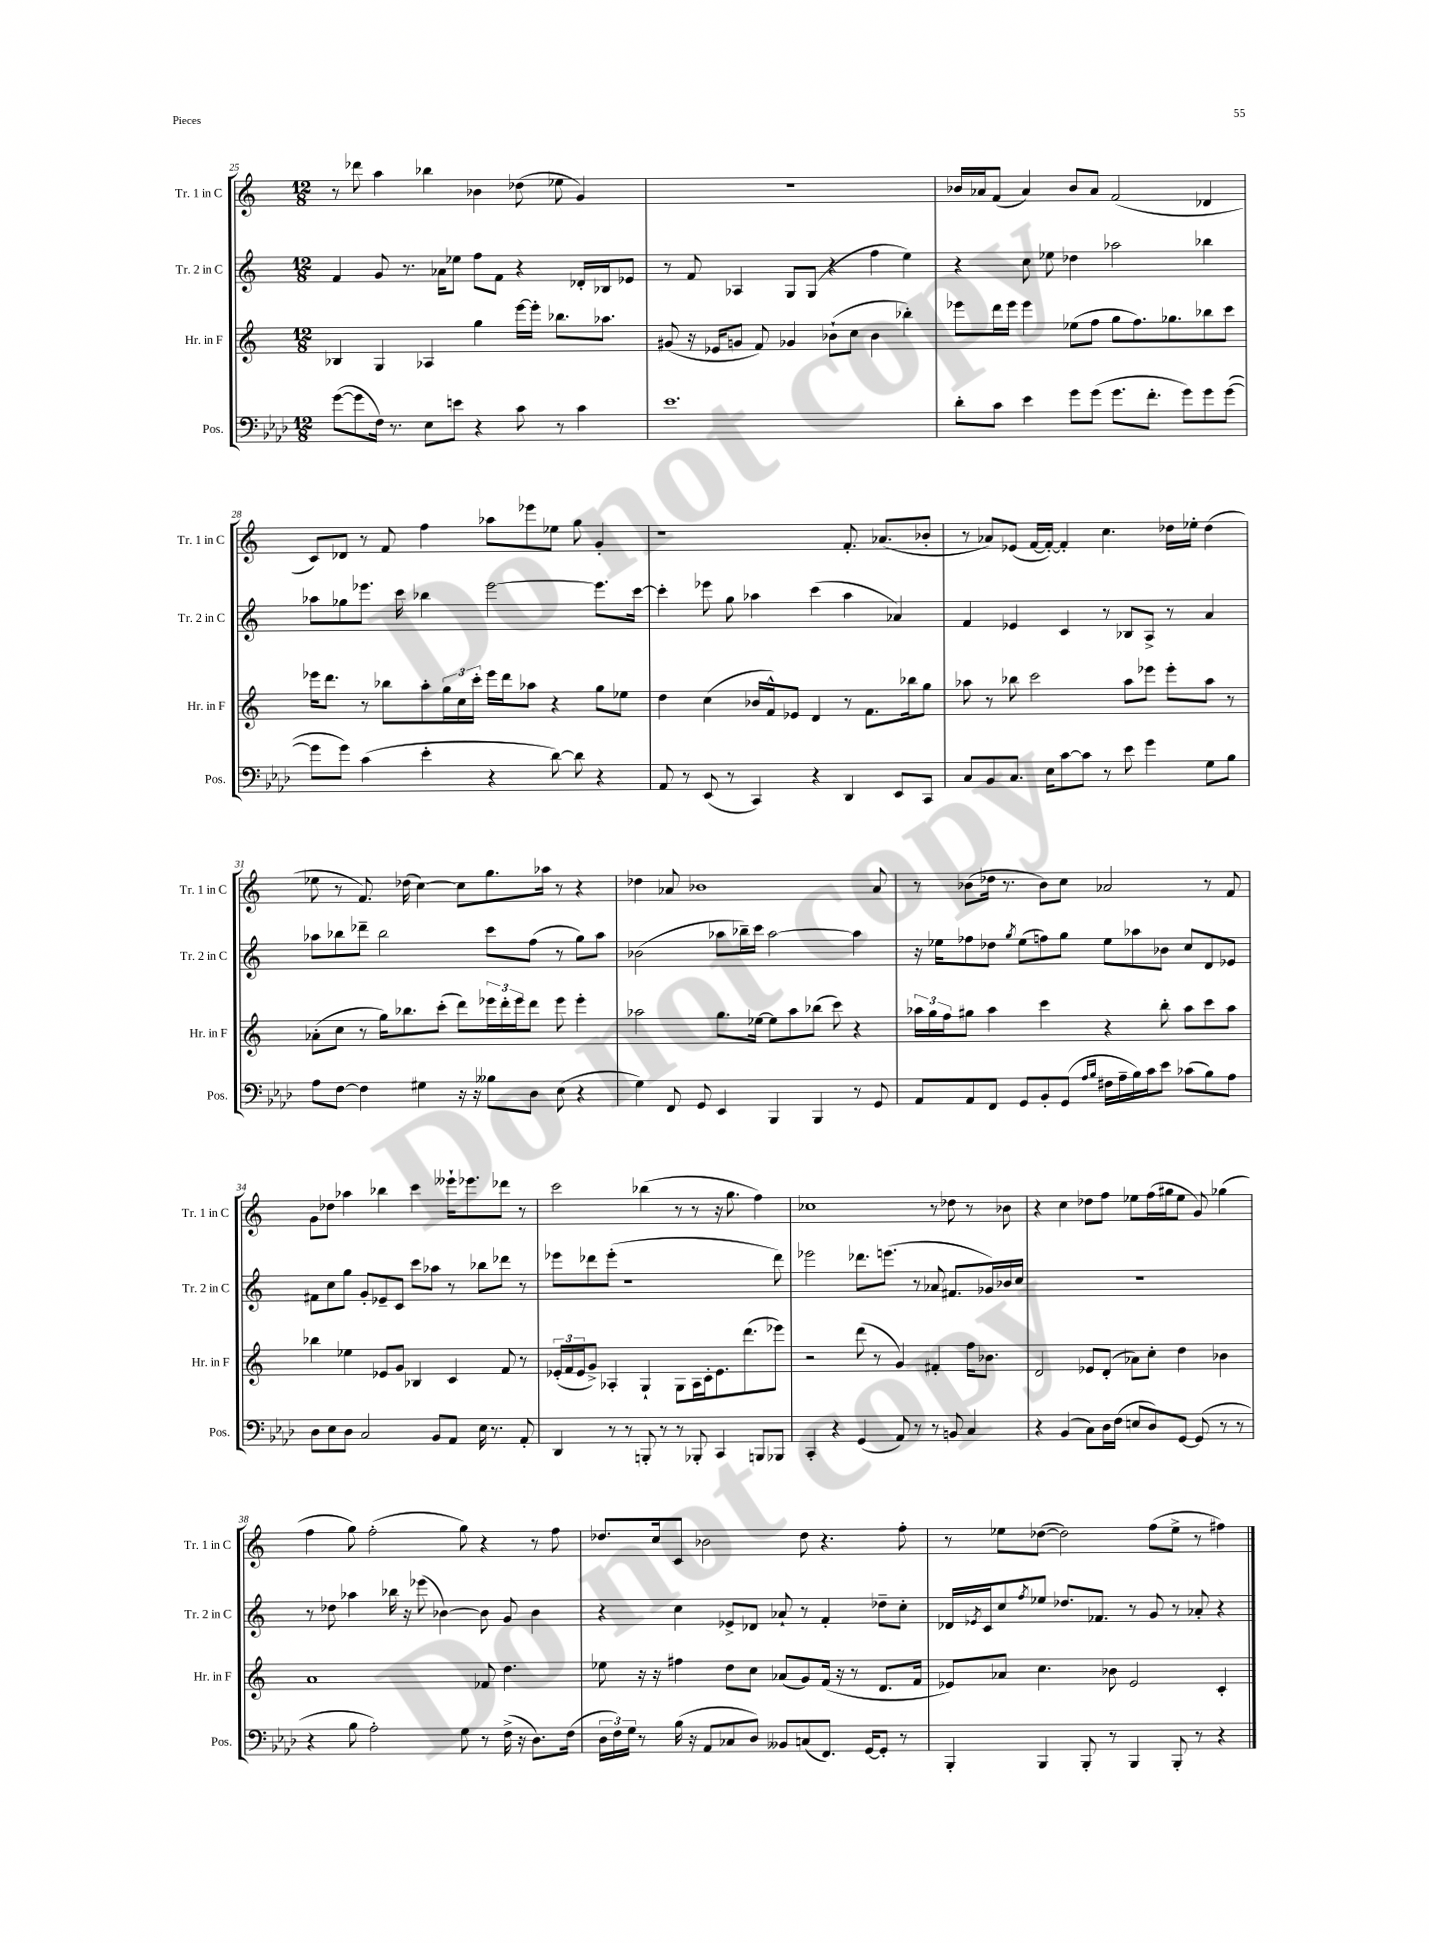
<<
\new StaffGroup <<
\new Staff = "s0" \with { instrumentName = "Tr. 1 in C" shortInstrumentName = "Tr. 1 in C" } {
    \clef treble \key c \major \numericTimeSignature \time 12/8
    r8 des'''8 a''4 bes''4 bes'4 des''8( ees''8 g'4) |
    R1. |
    bes'16 aes'16 f'8( aes'4) bes'8 aes'8 f'2( des'4 |
    c'8) des'8 r8 f'8 f''4 aes''8 ees'''8 ees''8 g''8 g'4-. |
    r1 f'8.-. aes'8.( bes'8-. |
    r8 aes'8) ees'8( f'16~ f'16~-.) f'4-. c''4. des''16 ees''16-. des''4( |
    ees''8 r8 f'8.) des''16( c''4~) c''8 g''8. aes''16 r8 r4 |
    des''4 aes'8 bes'1 aes'8 |
    r8 bes'8( des''16 r8. bes'8) c''8 aes'2 r8 f'8 |
    g'8 des''8 aes''4 bes''4 c'''4 eeses'''16-! ees'''8. des'''8 r8 |
    c'''2 bes''4( r8 r8 r16 g''8. f''4) |
    ces''1 r8 des''8 r8 bes'8 |
    r4 c''4 des''8 f''8 ees''8 f''16( gis''16 ees''8 g'8) ges''4( |
    f''4 g''8) f''2-.( g''8) r4 r8 f''8 |
    des''8. c''16 c'8 bes'2 des''8 r4. f''8-. |
    r8 ees''8 des''8~( des''2) f''8( ees''8-> r8 fis''4) \bar "|." |
}
\new Staff = "s1" \with { instrumentName = "Tr. 2 in C" shortInstrumentName = "Tr. 2 in C" } {
    \clef treble \key c \major \numericTimeSignature \time 12/8
    f'4 g'8 r8. aes'16 ees''8 f''8 f'8 r4 des'16-. bes16 ees'8 |
    r8 f'8 aes4 g8 g8( r4 f''4 e''4) |
    r4 c''8 ees''8 des''4 aes''2 bes''4 |
    aes''8 ges''8 ees'''8. c'''16 bes''4 ees'''2~ ees'''8. c'''16~ |
    c'''4-. ees'''8 g''8 aes''4 c'''4( aes''4 aes'4) |
    f'4 ees'4 c'4 r8 bes8 a8-> r8 a'4 |
    aes''8 bes''8 des'''8-- bes''2 c'''8 f''8( r8 g''8) aes''8 |
    bes'2( aes''8 bes''16--) c'''16 aes''2~ aes''4 |
    r16 ees''16 fes''8 des''8 \acciaccatura { g''8 } ees''8( f''8) g''8 ees''8 aes''8 bes'8 c''8 d'8 ees'8 |
    fis'8 c''8 g''8 g'8-. ees'8-- c'8 c'''8 aes''8 r8 bes''8 des'''8 r8 |
    ees'''8 des'''8 ees'''8-.( r1 des'''8) |
    ees'''2 des'''8. e'''8.( r8 aes'8 fis'8. ges'16) bes'16 c''16 |
    R1. |
    r8 des''8 aes''4 bes''16 r16 ees'''8( bes'4~) bes'8 g'8 bes'4 |
    r4 c''4 ees'8-> des'8 aes'8-! r8 f'4-. des''8-- c''8-. |
    des'16 \acciaccatura { ees'8 } c'16 c''8 \acciaccatura { f''8 } ees''8 des''8. fes'8. r8 g'8 r8 aes'8-. r4 \bar "|." |
}
\new Staff = "s2" \with { instrumentName = "Hr. in F" shortInstrumentName = "Hr. in F" } {
    \clef treble \key c \major \numericTimeSignature \time 12/8
    bes4 g4 aes4 g''4 e'''16~ e'''16-. bes''8. aes''8. |
    gis'8( r16 ees'16 g'8 f'8) ges'4 bes'8-!( c''8 bes'4 bes''4-.) |
    ees'''8 d'''16 ees'''16 ees'''4 ees''8( f''8 g''8 f''8.) ges''8. bes''8 c'''8 |
    ees'''16 d'''8. r8 bes''8 a''8-. \tuplet 3/2 { g''16 c''16 c'''16-. } ees'''16 d'''16 aes''8 r4 g''8 ees''8 |
    d''4 c''4( bes'16 f'16-^) ees'8 d'4 r8 f'8. bes''16 g''8 |
    aes''8 r8 bes''8 c'''2 aes''8 ees'''8 ees'''8-. aes''8 r8 |
    aes'8-.( c''8 r8 g''16) bes''8. c'''8-.( d'''8) \tuplet 3/2 { ees'''16 d'''16-. ees'''16 } d'''8 ees'''8 ees'''4-. |
    aes''2 g''8. ees''16~ ees''8 aes''8 bes''8( c'''8) r4 |
    \tuplet 3/2 { aes''16 g''16 f''16 } gis''8 aes''4 c'''4 r4 b''8-. aes''8 c'''8 aes''8 |
    bes''4 ees''4 ees'8 g'8 bes4 c'4 f'8 r8 |
    \tuplet 3/2 { ees'16-.( f'16 ees'16 } g'8->) aes4-. g4-! g8 aes16 c'16-. ees'8. d'''8.( ees'''8) |
    r2 d'''8( r8 g'4) fis'4-. f''16 bes'8. |
    d'2 ees'8 d'8-.( aes'8) c''8-. d''4 bes'4 |
    a'1 fes'8 d''4. |
    ees''8 r16 r16 fis''4 d''8 c''8 aes'8( g'8) f'16( r16 r8 d'8. f'16 |
    ees'8) aes'8 c''4. bes'8 ees'2 c'4-. \bar "|." |
}
\new Staff = "s3" \with { instrumentName = "Pos." shortInstrumentName = "Pos." } {
    \clef bass \key aes \major \numericTimeSignature \time 12/8
    g'8~( g'8 f16) r8. ees8 e'8 r4 c'8 r8 c'4 |
    ees'1. |
    des'8-. c'8 ees'4 g'8 g'8( g'8. f'8.-. g'8) g'8 g'8~( |
    g'8 g'8) c'4( ees'4-. r4 des'8~) des'8 r4 |
    aes,8 r8 ees,8( r8 c,4) r4 des,4 ees,8 c,8 |
    c8 bes,8 c8. ees16 c'8~ c'8 r8 ees'8 g'4 g8 bes8 |
    aes8 f8~ f4 gis4 r16 r16 beses8 des8 ees8( r4 |
    g4) f,8 g,8 ees,4 bes,,4 bes,,4 r8 g,8 |
    aes,8 aes,8 f,8 g,8 bes,8-. g,8( \grace { aes16 bes16 } fis16 aes16-- bes16) c'16 ees'8 ces'8( bes8) aes8 |
    des8 ees8 des8 c2 bes,8 aes,8 ees16 r8. aes,8-. |
    des,4 r8 r8 b,,8-. r8 r8 bes,,8-. c,4 b,,8 bes,,8 |
    c,4-. r4 g,4( aes,8) r8 r8 b,8 c4 |
    r4 bes,4( c8) des16 f16( e8 des8) g,8~ g,8( r8 r8 |
    r4 bes8 aes2-.) g8 r8 f16->( r16 des8.) f16( |
    \tuplet 3/2 { des16 f16) g16 } r8 bes16( r16 aes,8 ces8 des8) beses,8 c8( f,8.) g,16~ g,8-. r8 |
    bes,,4-. bes,,4 bes,,8-. r8 bes,,4 bes,,8-. r8 r4 \bar "|." |
}
>>
>>
\layout { \context { \Score currentBarNumber = #25 } }
